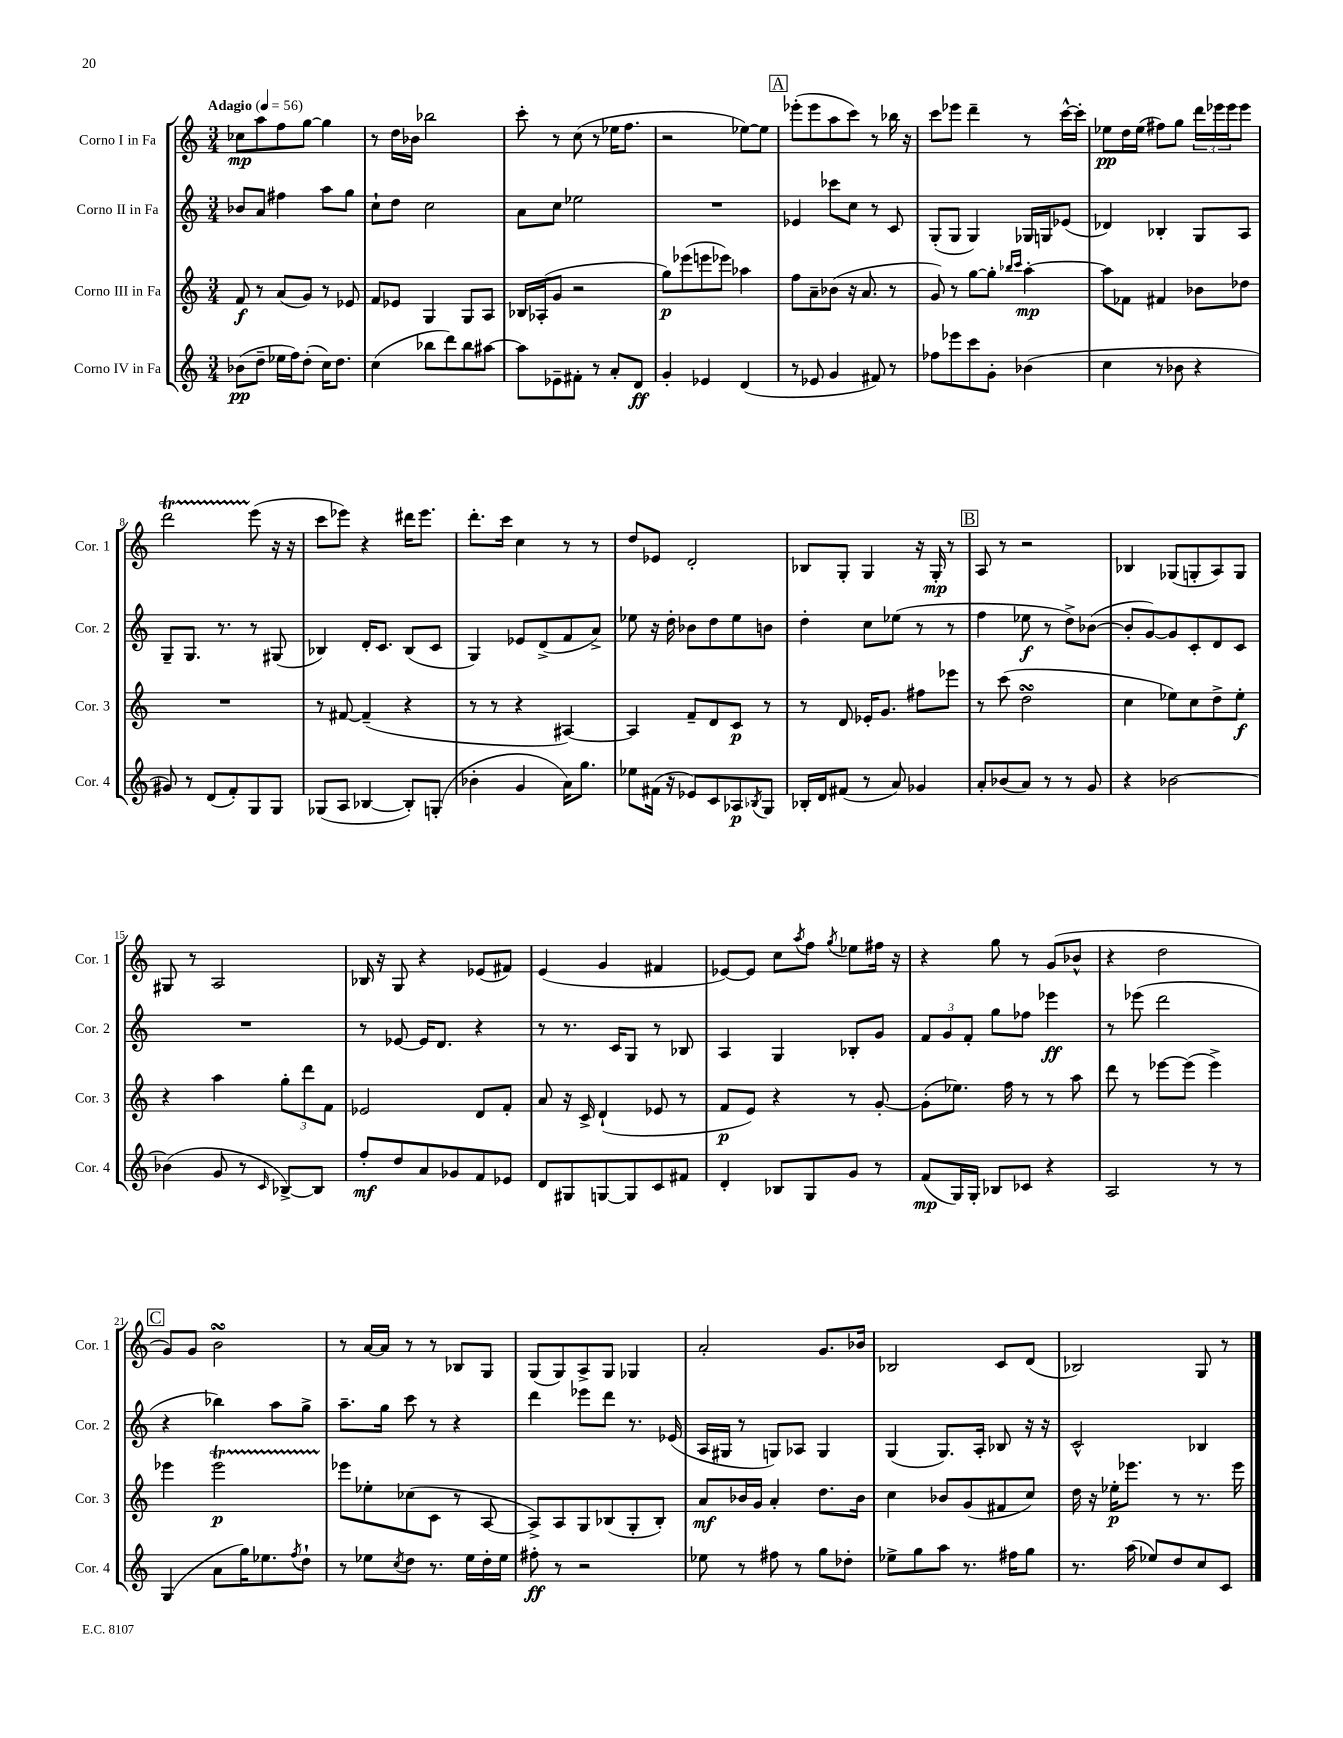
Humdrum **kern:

**kern	**dynam	**kern	**dynam	**kern	**dynam	**kern	**dynam
*part4	*part4	*part3	*part3	*part2	*part2	*part1	*part1
*staff4	*staff4	*staff3	*staff3	*staff2	*staff2	*staff1	*staff1
*I"Corno IV in Fa	*	*I"Corno III in Fa	*	*I"Corno II in Fa	*	*I"Corno I in Fa	*
*I'Cor. 4	*	*I'Cor. 3	*	*I'Cor. 2	*	*I'Cor. 1	*
*clefG2	*	*clefG2	*	*clefG2	*	*clefG2	*
*k[]	*	*k[]	*	*k[]	*	*k[]	*
*M3/4	*	*M3/4	*	*M3/4	*	*M3/4	*
*MM56	*	*MM56	*	*MM56	*	*MM56	*
=1	=1	=1	=1	=1	=1	=1	=1
!	!	!	!	!	!	!LO:TX:a:B:t=Adagio	!
(8b-X\L	pp	8f/	f	8b-X/L	.	8cc-X\L	mp
8dd~\J	.	8r	.	8a/J	.	8aa\	.
16ee-X\LL	.	(8a/L	.	4ff#X\	.	8ff\	.
16ff\J)	.	.	.	.	.	.	.
(8dd'\J	.	8g/J)	.	.	.	[8gg\J	.
16cc\KL)	.	8r	.	8aa\L	.	4gg\]	.
8.dd\J	.	.	.	.	.	.	.
.	.	8e-X/	.	8gg\J	.	.	.
=2	=2	=2	=2	=2	=2	=2	=2
(4cc\	.	8f/L	.	8cc`\L	.	8r	.
.	.	8e-X/J	.	8dd\J	.	16dd\LL	.
.	.	.	.	.	.	16b-X\JJ	.
8bb-X\L	.	4G/	.	2cc\	.	2bb-X\	.
8ddd\)	.	.	.	.	.	.	.
8bb-\	.	8G/L	.	.	.	.	.
[8aa#X\J	.	8A/J	.	.	.	.	.
=3	=3	=3	=3	=3	=3	=3	=3
8aa#\L]	.	16B-X/LL	.	8a\L	.	8ccc'\	.
.	.	(16A-X'/J	.	.	.	.	.
8e-X~\	.	8g/J	.	8cc\J	.	8r	.
8f#X'\J	.	2r	.	2ee-X\	.	(8cc\	.
8r	.	.	.	.	.	8r	.
8a'/L	.	.	.	.	.	16ee-X\KL	.
.	.	.	.	.	.	8.ff\J	.
8d/J	ff	.	.	.	.	.	.
=4	=4	=4	=4	=4	=4	=4	=4
4g'/	.	8gg\L)	p	2.r	.	2r	.
.	.	(8eee-X\	.	.	.	.	.
4e-X/	.	8eeen\	.	.	.	.	.
.	.	8eee-X\J)	.	.	.	.	.
(4d/	.	4aa-X\	.	.	.	[8ee-X\L)	.
.	.	.	.	.	.	8ee-\J]	.
!!LO:REH:place=s1:t=A
=5	=5	=5	=5	=5	=5	=5	=5
8r	.	8ff\L	.	4e-X/	.	(8eee-X'\L	.
8e-X/	.	8a~\	.	.	.	8eee-\	.
4g/	.	(8b-X\J	.	8ccc-X\L	.	8aa\	.
.	.	16r	.	8cc\J	.	8ccc\J)	.
.	.	8.a/	.	.	.	.	.
8f#X/)	.	.	.	8r	.	8r	.
8r	.	8r	.	8c/	.	16bb-X\	.
.	.	.	.	.	.	16r	.
=6	=6	=6	=6	=6	=6	=6	=6
8ff-X\L	.	8g/)	.	(8G'/L	.	8ccc\L	.
8eee-X\	.	8r	.	8G/J	.	8eee-X\J	.
8ccc\	.	[8gg\L	.	4G/)	.	4ddd~\	.
8g'\J	.	8gg'\J]	.	.	.	.	.
.	.	16qqbb-X/LL	.	.	.	.	.
.	.	16qqccc/JJ	.	.	.	.	.
(4b-X\	.	[4aa'\	mp	16G-X/LL	.	8r	.
.	.	.	.	16Gn/J	.	.	.
.	.	.	.	(8e-X/J	.	[16ccc^^\LL	.
.	.	.	.	.	.	16ccc'\JJ]	.
=7	=7	=7	=7	=7	=7	=7	=7
4cc\	.	8aa\L]	.	4d-X/)	.	8ee-X\L	pp
.	.	8f-X\J	.	.	.	16dd\L	.
.	.	.	.	.	.	(16ee-\JJ	.
8r	.	4f#X/	.	4B-X'/	.	8ff#X\L)	.
8b-X\	.	.	.	.	.	8gg\J	.
4r	.	8b-X\L	.	8G/L	.	24ddd\LL	.
.	.	.	.	.	.	24eee-X\	.
.	.	.	.	.	.	24eee-\J	.
.	.	8dd-X\J	.	8A/J	.	8eee-\J	.
!!LO:LB:g=z
=8	=8	=8	=8	=8	=8	=8	=8
8g#X/)	.	2.r	.	8G~/L	.	2dddT\	.
8r	.	.	.	8.G/J	.	.	.
(8d/L	.	.	.	.	.	.	.
.	.	.	.	8.r	.	.	.
8f'/)	.	.	.	.	.	.	.
8G/	.	.	.	8r	.	(8eee\	.
8G/J	.	.	.	(8G#X/	.	16r	.
.	.	.	.	.	.	16r	.
=9	=9	=9	=9	=9	=9	=9	=9
(8G-X/L	.	8r	.	4B-X/)	.	8ccc\L	.
8A/J	.	[8f#X/	.	.	.	8eee-X\J)	.
[4B-X/	.	(4f#~/]	.	16d'/KL	.	4r	.
.	.	.	.	8.c/J	.	.	.
8B-'/L])	.	4r	.	(8B-/L	.	16ddd#X\KL	.
.	.	.	.	.	.	8.eee-\J	.
(8Gn'/J	.	.	.	8c/J	.	.	.
=10	=10	=10	=10	=10	=10	=10	=10
4b-X'\	.	8r	.	4G/)	.	8.ddd'\L	.
.	.	8r	.	.	.	.	.
.	.	.	.	.	.	16ccc\Jk	.
4g/	.	4r	.	8e-X/L	.	4cc\	.
.	.	.	.	(8d^/	.	.	.
16a\KL)	.	[4A#X/)	.	8f/	.	8r	.
8.gg\J	.	.	.	.	.	.	.
.	.	.	.	8a^/J)	.	8r	.
=11	=11	=11	=11	=11	=11	=11	=11
8ee-X\L	.	4A#/]	.	8ee-X\	.	8dd/L	.
(16f#X\Jk	.	.	.	16r	.	8e-X/J	.
16r	.	.	.	16dd'\	.	.	.
8e-X/L)	.	8f~/L	.	8b-X\L	.	2d'/	.
8c/	.	8d/	.	8dd\	.	.	.
8A-X/	p	8c/J	p	8ee-\	.	.	.
8qB-X/	.	.	.	.	.	.	.
8G/J	.	8r	.	8bn\J	.	.	.
=12	=12	=12	=12	=12	=12	=12	=12
16B-X'/LL	.	8r	.	4dd'\	.	8B-X/L	.
16d/J	.	.	.	.	.	.	.
(8f#X/J	.	8d/	.	.	.	8G'/J	.
8r	.	16e-X'/KL	.	8cc\L	.	4G/	.
.	.	8.g/J	.	.	.	.	.
8a/)	.	.	.	(8ee-X\J	.	.	.
4g-X/	.	8ff#X\L	.	8r	.	16r	.
.	.	.	.	.	.	16G'/	mp
.	.	8eee-X\J	.	8r	.	8r	.
!!LO:REH:place=s1:t=B
=13	=13	=13	=13	=13	=13	=13	=13
8a'/L	.	8r	.	4ff\	.	8A/	.
(8b-X/	.	(8ccc\	.	.	.	8r	.
8a/J)	.	2ddsSSS\	.	8ee-X\	f	2r	.
8r	.	.	.	8r	.	.	.
8r	.	.	.	8dd^\L)	.	.	.
8g/	.	.	.	([8b-X\J	.	.	.
=14	=14	=14	=14	=14	=14	=14	=14
4r	.	4cc\	.	8b-'/L]	.	4B-X/	.
.	.	.	.	[8g/)	.	.	.
[2b-X\	.	8ee-X\L)	.	8g/]	.	(8G-X/L	.
.	.	8cc\	.	8c'/	.	8Gn'/	.
.	.	8dd^\	.	8d/	.	8A/)	.
.	.	8ee-'\J	f	8c/J	.	8G/J	.
!!LO:LB:g=z
=15	=15	=15	=15	=15	=15	=15	=15
(4b-X\]	.	4r	.	2.r	.	8G#X/	.
.	.	.	.	.	.	8r	.
8g/	.	4aa\	.	.	.	2A/	.
8r	.	.	.	.	.	.	.
16qqc/	.	.	.	.	.	.	.
[8B-X^/L)	.	12gg'\L	.	.	.	.	.
.	.	12ddd\	.	.	.	.	.
8B-/J]	.	.	.	.	.	.	.
.	.	12f\J	.	.	.	.	.
=16	=16	=16	=16	=16	=16	=16	=16
8ff'/L	mf	2e-X/	.	8r	.	16B-X/	.
.	.	.	.	.	.	16r	.
8dd/	.	.	.	[8e-X/	.	8G/	.
8a/	.	.	.	16e-/KL]	.	4r	.
.	.	.	.	8.d/J	.	.	.
8g-X/	.	.	.	.	.	.	.
8f/	.	8d/L	.	4r	.	(8e-X/L	.
8e-X/J	.	8f'/J	.	.	.	8f#X/J)	.
=17	=17	=17	=17	=17	=17	=17	=17
8d/L	.	8a/	.	8r	.	(4e/	.
8G#X/	.	16r	.	8.r	.	.	.
.	.	16c^/	.	.	.	.	.
[8Gn/	.	(4d`/	.	.	.	4g/	.
.	.	.	.	16c/KL	.	.	.
8G/]	.	.	.	8G/J	.	.	.
8c/	.	8e-X/	.	8r	.	4f#X/	.
8f#X/J	.	8r	.	8B-X/	.	.	.
=18	=18	=18	=18	=18	=18	=18	=18
4d'/	.	8f/L	p	4A/	.	[8e-X/L)	.
.	.	8e/J)	.	.	.	8e-/J]	.
8B-X/L	.	4r	.	4G/	.	8cc\L	.
.	.	.	.	.	.	8qaa/	.
8G/	.	.	.	.	.	8ff\J	.
.	.	.	.	.	.	8qgg/	.
8g/J	.	8r	.	8B-X'/L	.	8ee-X\L	.
8r	.	[8g'/	.	8g/J	.	16ff#X\Jk	.
.	.	.	.	.	.	16r	.
=19	=19	=19	=19	=19	=19	=19	=19
(8f/L	mp	(8g'\L]	.	12f/L	.	4r	.
.	.	.	.	12g/	.	.	.
16G/L)	.	8.ee-X\J)	.	.	.	.	.
.	.	.	.	12f'/J	.	.	.
16G'/JJ	.	.	.	.	.	.	.
8B-X/L	.	.	.	8gg\L	.	8gg\	.
.	.	16ff\	.	.	.	.	.
8c-X/J	.	8r	.	8ff-X\J	.	8r	.
4r	.	8r	.	4eee-X\	ff	(8g/L	.
.	.	8aa\	.	.	.	8b-X^^/J	.
=20	=20	=20	=20	=20	=20	=20	=20
2A/	.	8ddd\	.	8r	.	4r	.
.	.	8r	.	(8eee-X\	.	.	.
.	.	[8eee-X\L	.	2ddd\	.	2dd\	.
.	.	(8eee-\J]	.	.	.	.	.
8r	.	4eee-^\)	.	.	.	.	.
8r	.	.	.	.	.	.	.
!!LO:LB:g=z
!!LO:REH:place=s1:t=C
=21	=21	=21	=21	=21	=21	=21	=21
(4G/	.	4eee-X\	.	4r	.	8g/L)	.
.	.	.	.	.	.	8g/J	.
8a\L	.	2eee-T\	p	4bb-X\)	.	2bsSsS\	.
16gg\K)	.	.	.	.	.	.	.
8.ee-X\	.	.	.	.	.	.	.
.	.	.	.	8aa\L	.	.	.
8qff/	.	.	.	.	.	.	.
8dd`\J	.	.	.	8gg^\J	.	.	.
=22	=22	=22	=22	=22	=22	=22	=22
8r	.	8eee-X\L	.	8.aa~\L	.	8r	.
8ee-X\L	.	8ee-X'\	.	.	.	[16a/LL	.
.	.	.	.	16gg\Jk	.	16a/JJ]	.
8qcc/	.	.	.	.	.	.	.
8dd\J	.	(8cc-X\	.	8ccc\	.	8r	.
8.r	.	8c\J	.	8r	.	8r	.
.	.	8r	.	4r	.	8B-X/L	.
16ee-\LL	.	.	.	.	.	.	.
16dd'\	.	[8A/	.	.	.	8G/J	.
16ee-\JJ	.	.	.	.	.	.	.
=23	=23	=23	=23	=23	=23	=23	=23
8ff#X'\	ff	8A^/L])	.	4ddd\	.	(8G/L	.
8r	.	8A/	.	.	.	8G/)	.
2r	.	8G/	.	8eee-X\L	.	8A^/	.
.	.	(8B-X/	.	8ddd\J	.	8G/J	.
.	.	8G'/	.	8.r	.	4G-X/	.
.	.	8B-'/J)	.	.	.	.	.
.	.	.	.	(16e-X/	.	.	.
=24	=24	=24	=24	=24	=24	=24	=24
8ee-X\	.	8a/L	mf	16A/LL	.	2a'/	.
.	.	.	.	16G#X/JJ	.	.	.
8r	.	16b-X/L	.	8r	.	.	.
.	.	16g/JJ	.	.	.	.	.
8ff#X\	.	4a'/	.	8Gn/L)	.	.	.
8r	.	.	.	8A-X/J	.	.	.
8gg\L	.	8.dd\L	.	4G/	.	8.g/L	.
8dd-X'\J	.	.	.	.	.	.	.
.	.	16b-\Jk	.	.	.	16b-X/Jk	.
=25	=25	=25	=25	=25	=25	=25	=25
8ee-X^\L	.	4cc\	.	(4G/	.	2B-X/	.
8gg\	.	.	.	.	.	.	.
8aa\J	.	8b-X/L	.	8.G/L)	.	.	.
8.r	.	(8g/	.	.	.	.	.
.	.	.	.	16A'/Jk	.	.	.
.	.	8f#X/	.	8B-X/	.	8c/L	.
16ff#X\KL	.	.	.	.	.	.	.
8gg\J	.	8cc/J)	.	16r	.	(8d/J	.
.	.	.	.	16r	.	.	.
=26	=26	=26	=26	=26	=26	=26	=26
8.r	.	16dd\	.	2c^^/	.	2B-X/)	.
.	.	16r	.	.	.	.	.
.	.	16ee-X'\KL	p	.	.	.	.
(16aa\	.	8.eee-X\J	.	.	.	.	.
8ee-X/L)	.	.	.	.	.	.	.
8dd/	.	8r	.	.	.	.	.
8cc/	.	8.r	.	4B-X/	.	8G/	.
8c/J	.	.	.	.	.	8r	.
.	.	16eee-\	.	.	.	.	.
==	==	==	==	==	==	==	==
*-	*-	*-	*-	*-	*-	*-	*-
